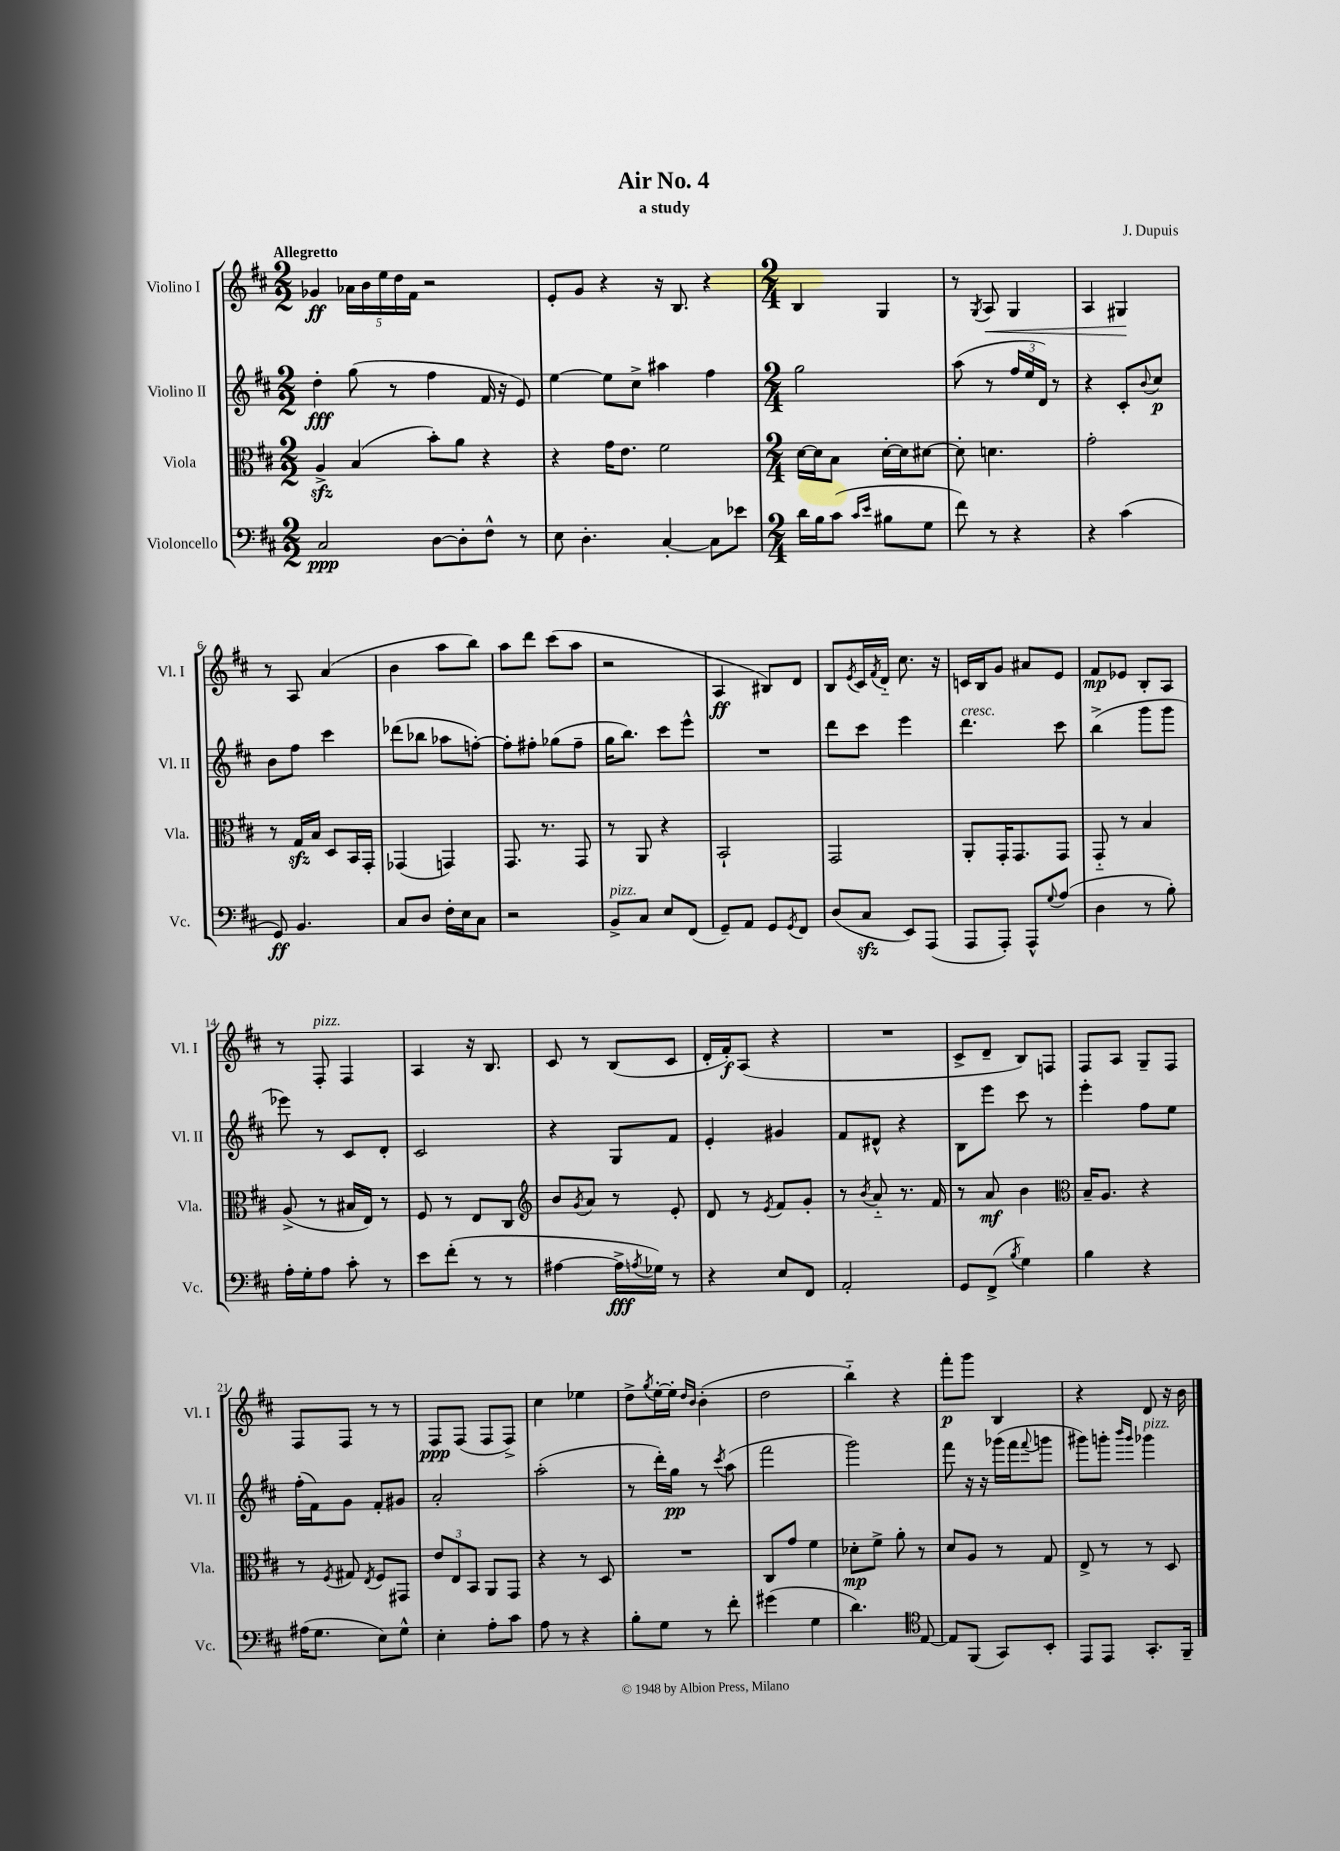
\header { title = "Air No. 4" composer = "J. Dupuis" subtitle = "a study" }
<<
\new StaffGroup <<
\new Staff = "s0" \with { instrumentName = "Violino I" shortInstrumentName = "Vl. I" } {
    \clef treble \key d \major \numericTimeSignature \time 2/2 \tempo "Allegretto"
    ges'4\ff \tuplet 5/4 { aes'16 b'16 e''16 d''16 fis'16 } r2 |
    e'8-. g'8 r4 r16 b8. r4 |
    \numericTimeSignature \time 2/4 b4 g4 |
    r8 \acciaccatura { g8 } a8\< g4 |
    a4 gis4\! |
    r8 a8 a'4( |
    b'4 a''8 b''8) |
    a''8 d'''8 cis'''8( a''8 |
    r2 |
    a4\ff bis8) d'8 |
    b8 \acciaccatura { e'8 } cis'16 \acciaccatura { fis'8 } d'16-_ cis''8. r16 |
    c'16 b16 g'8 ais'8 e'8 |
    fis'8\mp ees'8 b8-. a8 |
    r8 fis8-.^\markup { \italic "pizz." } fis4 |
    a4 r16 b8. |
    cis'8 r8 b8( cis'8 |
    d'16-. fis'16-.\f) a8( r4 |
    R2 |
    cis'8-> d'8-- b8) f8 |
    fis8 a8 g8-- fis8 |
    fis8 fis8 r8 r8 |
    fis8\ppp fis8( fis8 fis8->) |
    cis''4 ees''4 |
    d''8-> \acciaccatura { g''8 } e''16~-. e''16-. \grace { d''16 b'16 } b'4-.( |
    d''2 |
    b''4-_) r4 |
    fis'''8-.\p g'''8 b4 |
    r4 d'8 r16 b'16 \bar "|." |
}
\new Staff = "s1" \with { instrumentName = "Violino II" shortInstrumentName = "Vl. II" } {
    \clef treble \key d \major \numericTimeSignature \time 2/2
    d''4-.\fff g''8( r8 fis''4 fis'16 r16 e'8) |
    e''4~ e''8 cis''8-> ais''4 fis''4 |
    \numericTimeSignature \time 2/4 g''2 |
    a''8( r8 \tuplet 3/2 { fis''16 e''16 d'16) } r8 |
    r4 cis'8-. \appoggiatura { b'8 } cis''8\p |
    b'8 fis''8 cis'''4 |
    des'''8( bes''8 aes''8 f''8~-.) |
    f''8-. fis''8-. ges''8( fis''8-- |
    g''16 b''8.) cis'''8 e'''8-^ |
    R2 |
    d'''8 cis'''8 e'''4 |
    d'''4.^\markup { \italic "cresc." } cis'''8 |
    b''4->( g'''8 g'''8 |
    ees'''8) r8 cis'8 d'8-. |
    cis'2 |
    r4 g8 fis'8 |
    e'4-. gis'4 |
    fis'8 dis'8-^ r4 |
    b8 e'''8 cis'''8 r8 |
    e'''4-. fis''8 e''8 |
    fis''16-.( fis'16) g'8 fis'8-. gis'8 |
    a'2-. |
    a''2-.( |
    r8 d'''16-.) g''16\pp r8 \acciaccatura { cis'''8 } a''8( |
    fis'''2 |
    g'''2) |
    fis'''8 r16 r16 ges'''16( fis'''16 \appoggiatura { fis'''8 } g'''8 |
    gis'''8) g'''8-. \grace { b'''16 g'''16 } ges'''4^\markup { \italic "pizz." } \bar "|." |
}
\new Staff = "s2" \with { instrumentName = "Viola" shortInstrumentName = "Vla." } {
    \clef alto \key d \major \numericTimeSignature \time 2/2
    a4->\sfz b4( b'8-.) a'8 r4 |
    r4 g'16 e'8. fis'2 |
    \numericTimeSignature \time 2/4 d'16~ d'16 b8 d'16~-. d'16 dis'8~ |
    dis'8-. d'4. |
    g'2-. |
    r8 g16\sfz b16 d8 b,16 g,16-. |
    ges,4( g,4) |
    g,8. r8. g,8 |
    r8 a,8 r4 |
    b,2-! |
    g,2 |
    a,8-. g,16-. g,8. g,8 |
    g,8-_ r8 b4 |
    a8->( r8 bis16 e16) r8 |
    fis8 r8 e8 cis8 |
    \clef treble b'8 \acciaccatura { g'8 } a'8 r8 e'8-. |
    d'8 r8 \acciaccatura { e'8 } fis'8 g'8-. |
    r8 \acciaccatura { b'8 } a'8-_ r8. fis'16 |
    r8 a'8\mf b'4 |
    \clef alto b16-- a8. r4 |
    r8 \acciaccatura { fis8 } gis8 \acciaccatura { e8 } fis8 gis,8 |
    \tuplet 3/2 { e'8 e8 b,8 } a,8 g,8 |
    r4 r8 d8 |
    R2 |
    cis8 g'8 fis'4 |
    des'8-.\mp fis'8-> a'8-. r8 |
    d'8 a8 r8 g8 |
    e8-> r8 r8 d8 \bar "|." |
}
\new Staff = "s3" \with { instrumentName = "Violoncello" shortInstrumentName = "Vc." } {
    \clef bass \key d \major \numericTimeSignature \time 2/2
    cis2\ppp d8~ d8-. fis8-^ r8 |
    e8 d4.-. cis4~-. cis8 ees'8 |
    \numericTimeSignature \time 2/4 d'16 b16 cis'8( \grace { cis'16 e'16 } bis8 g8 |
    fis'8) r8 r4 |
    r4 cis'4( |
    g,8\ff) b,4. |
    cis8 d8 fis16-. e16 cis8 |
    r2 |
    b,8->^\markup { \italic "pizz." } cis8 e8 fis,8( |
    g,8--) a,8 g,8 \acciaccatura { g,8 } fis,8 |
    d8( cis8\sfz e,8) a,,8( |
    a,,8 a,,8-.) a,,8-^ \appoggiatura { g8 } a8( |
    d4 r8 b8-.) |
    a16-. g16-. a8 cis'8-. r8 |
    e'8 fis'8-.( r8 r8 |
    ais4~ ais16->\fff \acciaccatura { a8 } ges16) r8 |
    r4 e8 fis,8 |
    a,2-. |
    g,8 fis,8->( \acciaccatura { b8 } g4) |
    b4 r4 |
    ais16( g8. e8) g8-^ |
    e4-. a8-. cis'8 |
    a8 r8 r4 |
    b8-. g8 r8 fis'8-. |
    gis'4( g4 |
    d'4.) \clef tenor e8~ |
    e8 fis,8( g,8) b,8-. |
    e,8 e,8 g,8.-. fis,16-- \bar "|." |
}
>>
>>
